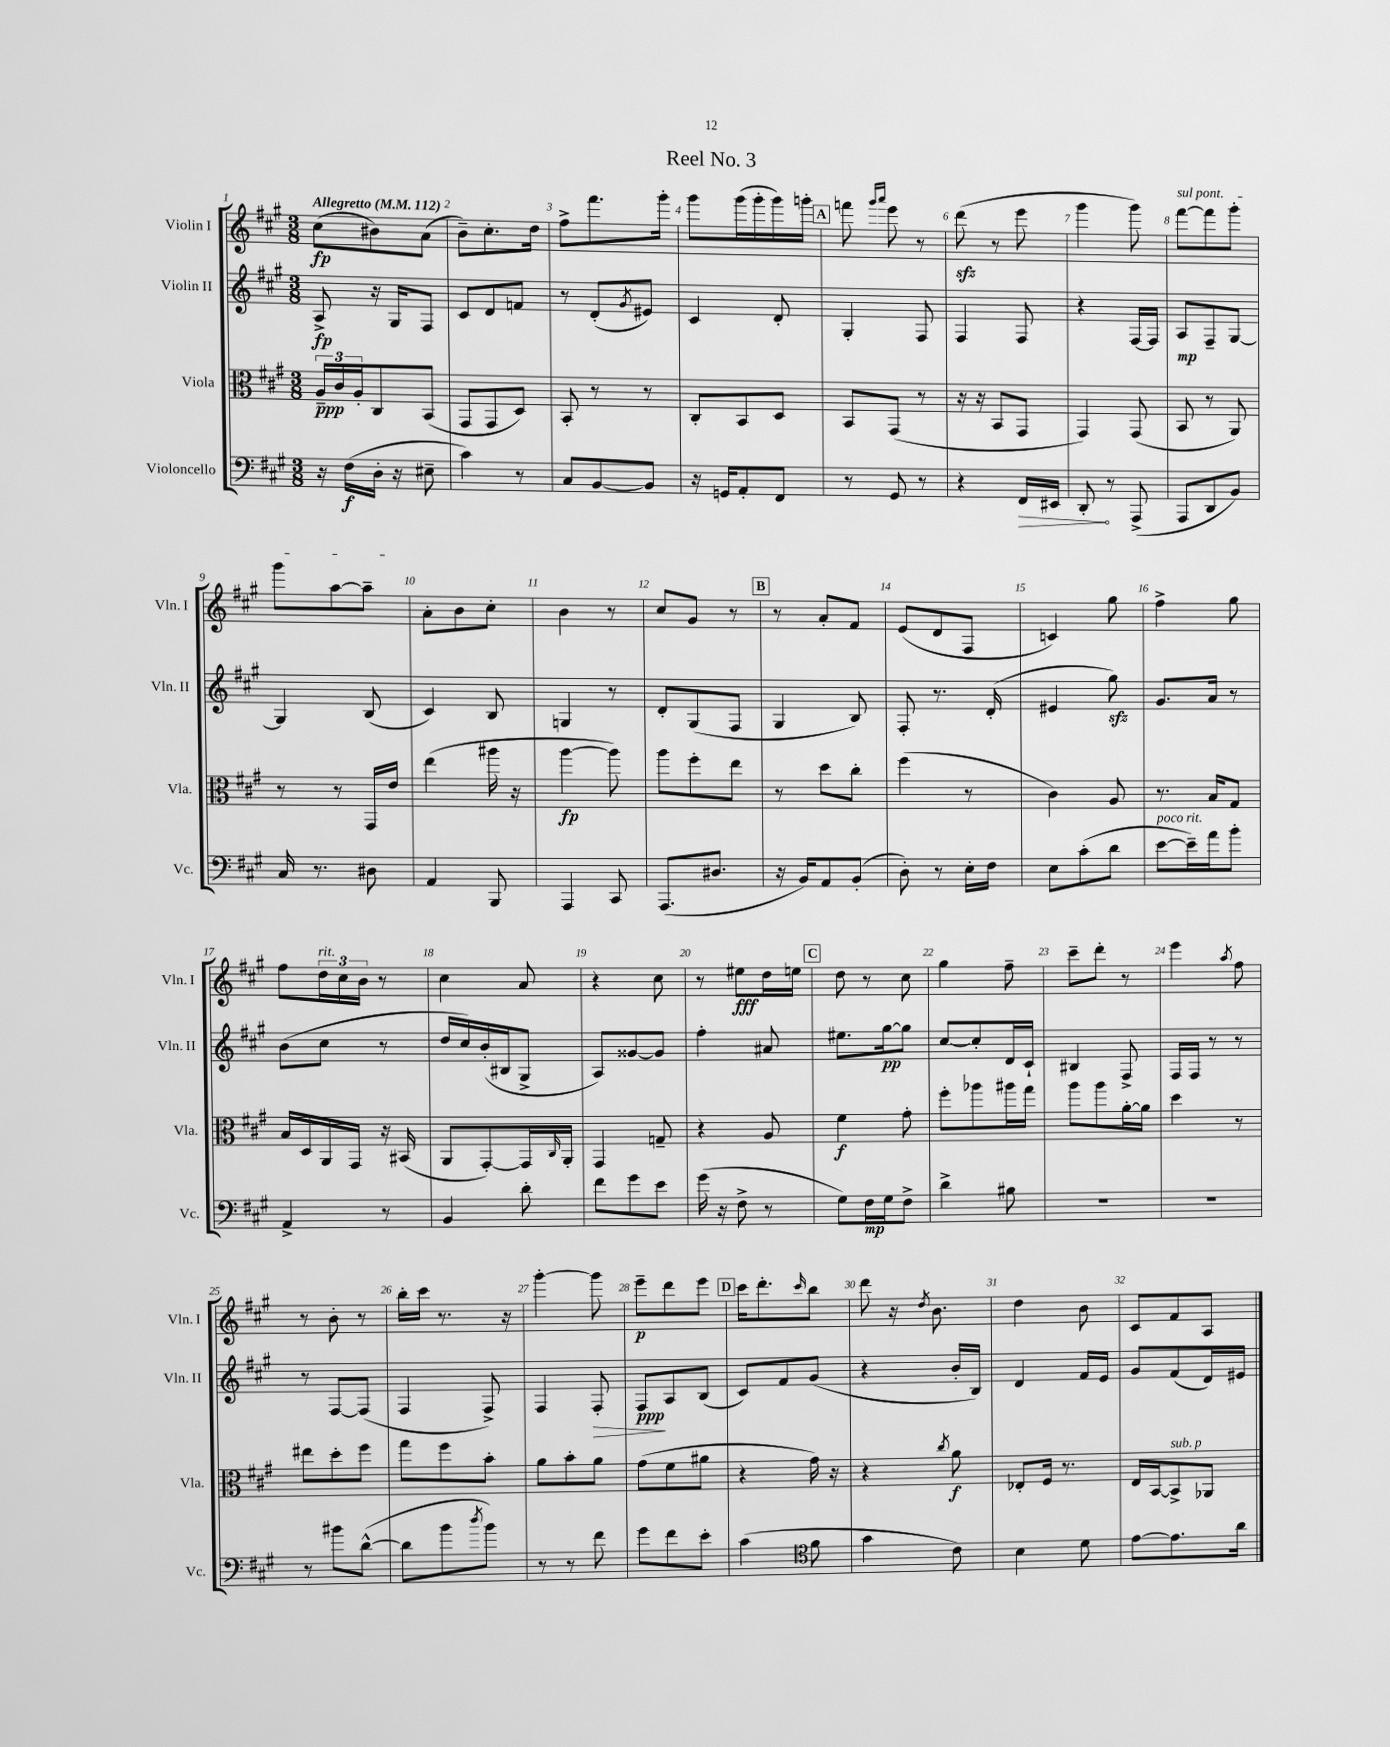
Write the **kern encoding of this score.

**kern	**kern	**kern	**kern
*staff4	*staff3	*staff2	*staff1
*clefF4	*clefC3	*clefG2	*clefG2
*k[f#c#g#]	*k[f#c#g#]	*k[f#c#g#]	*k[f#c#g#]
*M3/8	*M3/8	*M3/8	*M3/8
*MM112	*MM112	*MM112	*MM112
16r	24A~	8A^	(8cc#
.	24c#	.	.
(16F#	.	.	.
.	24A'	.	.
16D'	8C#	16r	8b#)
16r	.	16G#	.
8E#~	(8BB	8F#	(8a
=	=	=	=
4c#)	8GG#	8c#	8b~)
.	8GG#	8d	8.cc#'
8r	8D)	8f	.
.	.	.	16dd
=	=	=	=
8C#	8BB'	8r	8ff#^
[8BB	8r	(8d'	8.fff#
.	.	8qg#	.
8BB]	8r	8e#)	.
.	.	.	16ggg#'
=	=	=	=
16r	8C#'	4c#	8ggg#
16GG	.	.	.
8AA'	8BB	.	(16ggg#
.	.	.	16ggg#'
8FF#	8D	8d'	16ggg#)
.	.	.	16ggg'
=	=	=	=
8r	8BB	4G#'	8fff
.	.	.	16qqggg#
.	.	.	16qqaaa
8GG#	(8GG#	.	8eee
8r	8r	8F#	8r
=	=	=	=
4r	16r	4F#	(8ddd
.	16r	.	.
.	8BB	.	8r
16FF#	8GG#	8F#	8eee
16EE#	.	.	.
=	=	=	=
8DD'	4GG#)	4r	4ggg#
8r	.	.	.
(8AAA^	(8GG#	[16F#	8ggg#)
.	.	16F#]	.
=	=	=	=
8AAA	8BB	8A	[8fff#
8DD	8r	8F#~	8fff#]
8BB)	8AA)	[8G#	8ggg#'
=	=	=	=
16C#	8r	4G#]	8ggg#
8.r	.	.	.
.	8r	.	[8aa
8D#	16GG#	(8B	8aa~]
.	16e	.	.
=	=	=	=
4AA	(4ee	4c#)	8a'
.	.	.	8b
8BBB	16aa#	8B	8cc#'
.	16r	.	.
=	=	=	=
4AAA	[4aa	4G	4b
8CC#	8aa])	8r	8r
=	=	=	=
(8.AAA	8aa	8d'	8cc#
.	8ff#'	(8G#	8g#
8.D#	.	.	.
.	8ee	8F#	8r
=	=	=	=
16r	8r	4G#	8r
16BB)	.	.	.
8AA	8dd	.	8a'
(8BB'	8cc#'	8B)	8f#
=	=	=	=
8D')	(4ff#	8F#'	(8e
8r	.	8.r	8d
16E'	8r	.	8F#
16F#	.	(16d'	.
=	=	=	=
8E	4c#)	4e#	4c)
(8c#'	.	.	.
8d	8A	8gg#)	8gg#
=	=	=	=
[8e	8.r	8.g#	4ff#^
16e~])	.	.	.
16a	16B	16a	.
8b'	8G#	8r	8gg#
=	=	=	=
4AA^	16B	(8b	8ff#
.	16D	.	.
.	16AA	8cc#	24dd
.	.	.	24cc#
.	16GG#	.	.
.	.	.	24b
8r	16r	8r	8r
.	(16BB#	.	.
=	=	=	=
4BB	8AA	16dd	4cc#
.	.	16cc#)	.
.	[8GG#')	(16b'	.
.	.	16B#	.
8d'	16GG#]	8G#^	8a
.	16qqC#	.	.
.	16AA'	.	.
=	=	=	=
8f#	4GG#	8A)	4r
8g#	.	[8g##	.
8e	8G~	8g##]	8cc#
=	=	=	=
(16g#	4r	4ff#'	8r
16r	.	.	.
8F#^	.	.	8ee#
8r	8A	8a#	16dd
.	.	.	16ee
=	=	=	=
8G#)	4f#	8.ee#	8dd
16F#	.	.	8r
16G#	.	[16gg#	.
8F#^	8g#'	8gg#]	8cc#
=	=	=	=
4d^	8ff#'	[8cc#	4gg#
.	8aa-	8cc#']	.
8B#	16aa#	16d	8ff#~
.	16gg#	16c#`	.
=	=	=	=
4.r	8aa	4B#	8ccc#~
.	8aa	.	8ddd'
.	[16a'	8F#^	8r
.	16a]	.	.
=	=	=	=
4.r	4dd	16F#	4eee
.	.	16F#	.
.	.	8r	.
.	.	.	8qaa
.	8r	8r	8ff#
=	=	=	=
8r	8ee#	8r	8r
8b#	8dd'	[8F#	8b'
([8d^^	8ff#	(8F#]	8r
=	=	=	=
8d]	8gg#	4F#	16bb'
.	.	.	16ccc#
8b	8ff#	.	8.r
8qdd	.	.	.
8b)	8b'	8F#^)	.
.	.	.	16r
=	=	=	=
8r	8a	4F#	[4ggg#'
8r	8b'	.	.
8f#	8a	8F#'	8ggg#]
=	=	=	=
8g#	(8g#	8F#	8eee~
8f#	8f#	8A	8ddd
8e'	8a#	(8B	8eee
=	=	=	=
(4c#	4r	8c#)	16ccc#
.	.	.	8.ddd'
.	.	8f#	.
*clefC4	*	*	*
.	.	.	16qqccc#
8f#	16g#)	(8g#	8bb
.	16r	.	.
=	=	=	=
4g#	4r	4r	8ddd
.	.	.	16r
.	.	.	8qdd
.	.	.	8.b
.	8qcc#	.	.
8c#)	8a	16b'	.
.	.	16B)	.
=	=	=	=
4B	8E-'	4d	4dd
.	16F#	.	.
.	8.r	.	.
8d	.	16f#	8b
.	.	16e	.
=	=	=	=
[8e	16E	8g#	8c#
.	[16BB	.	.
8.e]	8BB^]	(8f#	8f#
.	8AA-	16d)	8A
16a	.	16e#	.
==	==	==	==
*-	*-	*-	*-
